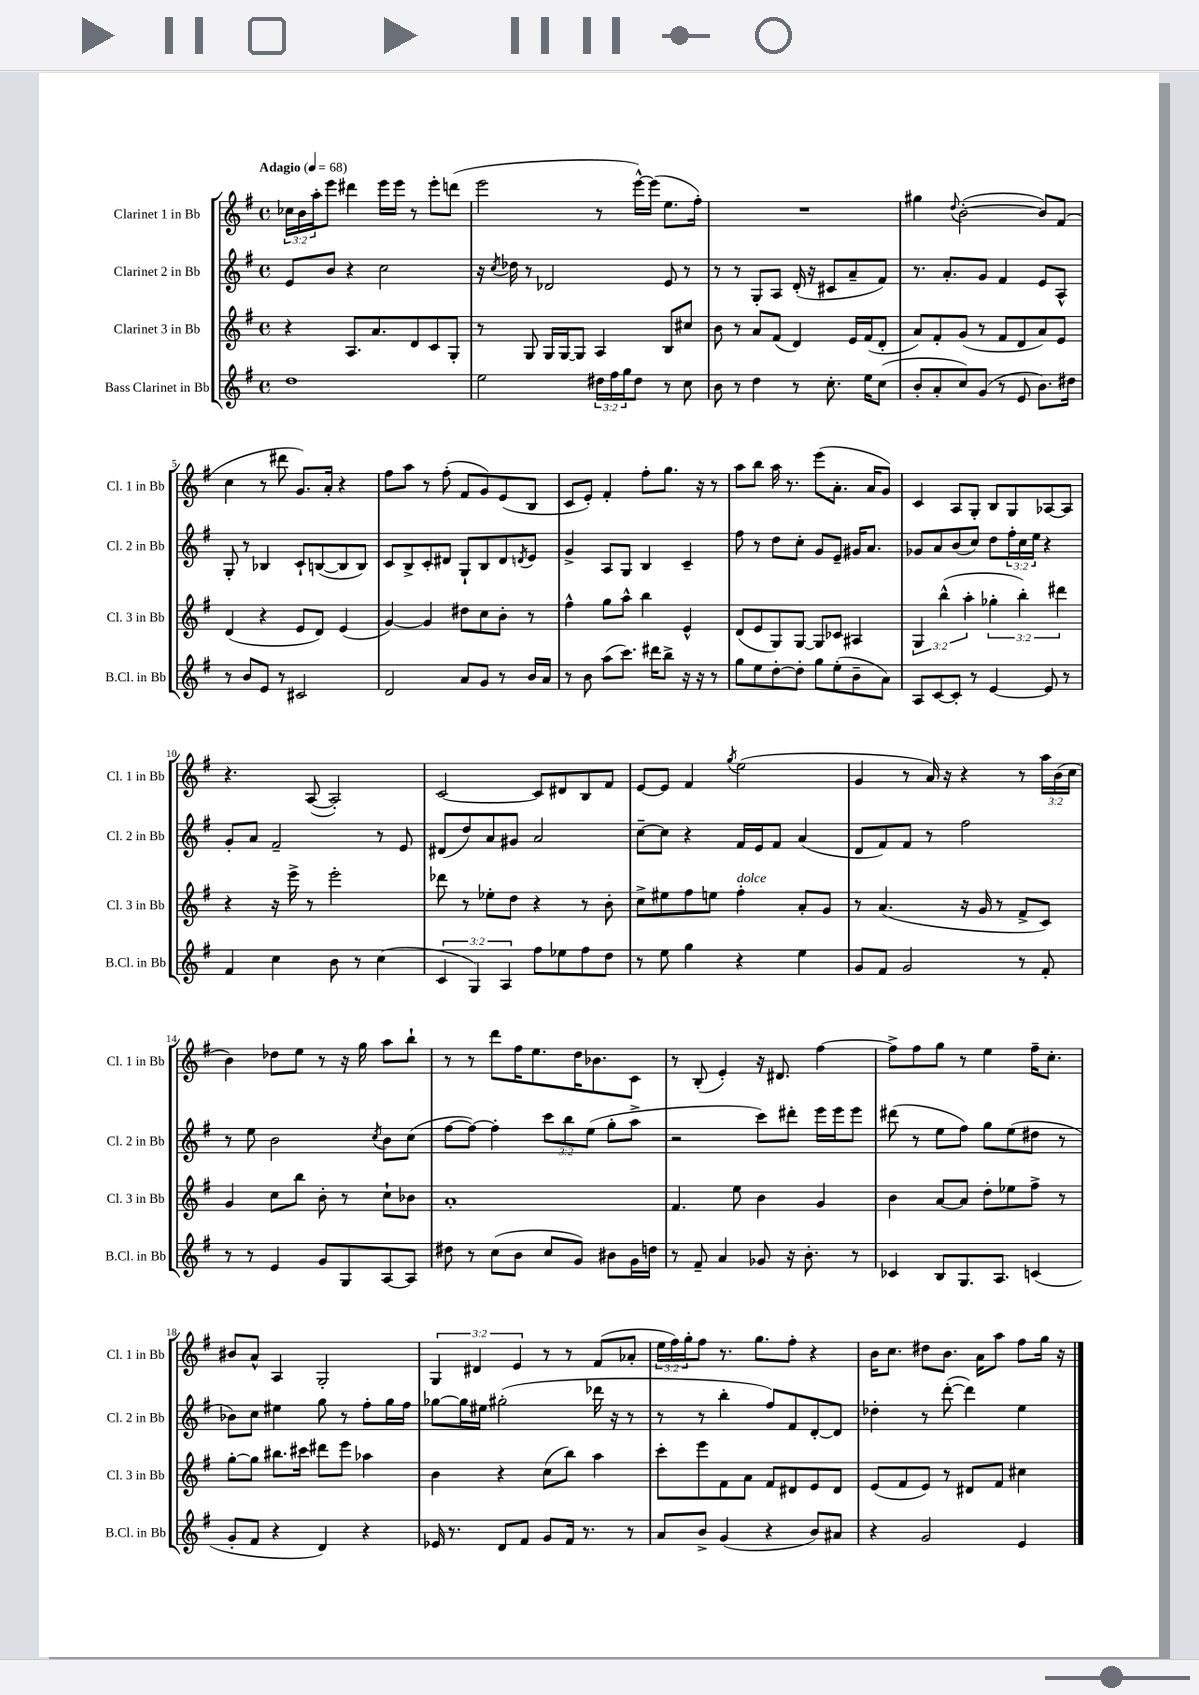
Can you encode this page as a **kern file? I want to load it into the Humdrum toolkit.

**kern	**kern	**kern	**kern
*staff4	*staff3	*staff2	*staff1
*clefG2	*clefG2	*clefG2	*clefG2
*k[f#]	*k[f#]	*k[f#]	*k[f#]
*M4/4	*M4/4	*M4/4	*M4/4
*met(c)	*met(c)	*met(c)	*met(c)
*MM68	*MM68	*MM68	*MM68
1dd	4r	8e/L	24cc-\LL
.	.	.	24b\
.	.	.	24aa'\J
.	.	8b/J	8eee\J
.	8.A/L	4r	4ddd#\
.	8.a/	.	.
.	.	2cc\	16eee\LL
.	.	.	16eee\JJ
.	8d/	.	8r
.	8c/	.	8eee'\L
.	8G'/J	.	(8ddd\J
=	=	=	=
2ee\	8r	16r	2eee\
.	.	8qcc/	.
.	.	16dd-\	.
.	8G/	8r	.
.	16G/LL	2d-/	.
.	[16G/J	.	.
.	8G/]J	.	.
24dd#\LL	4A/	.	8r
24ff#\	.	.	.
24gg\J	.	.	.
8dd#\J	.	.	[16eee^^\LL)
.	.	.	(16eee\]JJ
8r	8B/L	8e/	8.ee\L
8cc\	8cc#/J	8r	.
.	.	.	16ff#'\Jk)
=	=	=	=
8b\	8b\	8r	1r
8r	8r	8r	.
4dd\	8a/L	8G'/L	.
.	(8f#/J	8A/J	.
8r	4d/)	(16d'/	.
.	.	16r	.
8.cc'\	.	8c#/L	.
.	16e/LL	8a~/	.
16ee\LK	(16f#/J	.	.
(8cc\J	8d'/J	8f#/J)	.
=	=	=	=
8b'/L	8a/L)	8.r	4gg#\
8a'/	8f#'/	.	.
.	.	8.a'/L	.
.	.	.	8qqdd/
8cc/)	(8g/J	.	([2b'\
(8g/J	8r	8g/J	.
8r	8f#/L	4f#/	.
8e/	8d/	.	.
8.b\L)	8a/)	8e/L	8b/]L)
.	8e/J	8A^^/J	(8f#/J
16dd#\Jk	.	.	.
=	=	=	=
8r	(4d/	8G'/	4cc\
8b/L	.	8r	.
8e/J	4r	4B-/	8r
8r	.	.	8ddd#\
2c#/	8e/L	8c`/L	8.g/L)
.	8d/J)	([8B/	.
.	.	.	16a'/Jk
.	(4e/	8B/]	4r
.	.	8B/J)	.
=	=	=	=
2d/	[4g/)	8c/L	8ff#\L
.	.	8B^/	8aa\J
.	4g/]	8c'/	8r
.	.	8d#/J	(8ff#'\
8a/L	8dd#\L	8G`/L	8f#/L
8g/J	8cc\	8B/	8g/)
8r	8b'\J	8d#/	(8e/
.	.	8qd/	.
16b/LL	8r	8e/J	8B/J
16a/JJ	.	.	.
=	=	=	=
8r	4ff#^^\	4g^/	8c/L
8b\	.	.	8e'/J)
(8aa\L	8gg\L	8A/L	4f#'/
8.ccc\J)	8aa^^\J	8G/J	.
.	4bb\	4B/	8ff#'\L
16ddd#\LK	.	.	.
8bb^\J	.	.	8.gg\J
16r	4e^^/	4c~/	.
16r	.	.	16r
8r	.	.	8r
=	=	=	=
8gg\L	(8d/L	8ff#\	8aa\L
8ee\	8e/	8r	8bb\J
[8dd'\	8G/)	8dd\L	16aa\
.	.	.	8.r
8dd'\]J	[8G/J	8cc'\J	.
8gg\L	8G/]L	8g/L	(8eee\L
(8ee'\	8c-/J	8e~/J	8.a'\J
8b~\	4A#/	16g#/LK	.
.	.	8.a/J	16a/LK
8a\J)	.	.	8g/J)
=	=	=	=
8A/L	6G/	8g-/L	4c/
[8c/	.	8a/	.
.	(6bb^^\	.	.
8c'/]J	.	(8b/	8A/L
.	6aa'\	.	.
8r	.	8cc/J)	8G'/J
[4e/	6gg-'\	8dd\L	8B/L
.	.	24ff#'\L	8G/
.	6bb'\)	24cc\	.
.	.	24ee\JJ	.
8e/]	.	4r	[8A-/
.	6ddd#\	.	.
8r	.	.	8A-/]J
=	=	=	=
4f#/	4r	8g'/L	4.r
.	.	8a/J	.
4cc\	16r	2f#~/	.
.	16eee^\	.	.
.	8r	.	([8A/
8b\	2eee'\	.	2A'/])
8r	.	.	.
(4cc\	.	8r	.
.	.	8e/	.
=	=	=	=
6c/	8ddd-\	(8d#/L	[2c/
.	8r	8dd/)	.
6G/)	.	.	.
.	8ee-'\L	8a/	.
6A/	.	.	.
.	8dd\J	8g#/J	.
8ff#\L	4r	2a/	8c/]L
8ee-\	.	.	8d#/
8ff#\	8r	.	8B/
8dd\J	8b'\	.	8f#/J
=	=	=	=
8r	8cc^\L	[8cc~\L	[8e/L
8ee\	8ee#\	8cc\]J	8e/]J
4gg\	8ff#\	4r	4f#/
.	8ee\J	.	.
.	.	.	8qgg/
4r	4ff#'\	16f#/LL	(2ee\
.	.	16e/J	.
.	.	8f#/J	.
4ee\	8a'/L	(4a/	.
.	8g/J	.	.
=	=	=	=
8g/L	8r	8d/L	4g/
8f#/J	(4.a/	8f#/)	.
2g/	.	8f#/J	8r
.	.	8r	16a/)
.	.	.	16r
.	16r	2ff#\	4r
.	16g/	.	.
.	8r	.	.
8r	8f#^/L	.	8r
8f#'/	8c/J)	.	24aa\LL
.	.	.	(24b\
.	.	.	24cc\JJ
=	=	=	=
8r	4g/	8r	4b\)
8r	.	8ee\	.
4e/	8cc\L	2b\	8dd-\L
.	8bb\J	.	8ee\J
8g/L	8b'\	.	8r
8G/	8r	.	16r
.	.	.	16gg\
.	.	8qcc/	.
[8A/	8cc`\L	8b\L	8aa\L
8A/]J	8b-\J	(8cc\J	8bb`\J
=	=	=	=
8dd#\	1a'	[8ff#\L	8r
8r	.	8ff#\_J)	8r
(8cc\L	.	4ff#'\]	8ddd\L
8b\J	.	.	16ff#\K
.	.	.	8.ee\
8cc/L	.	12ccc\L	.
.	.	12bb\	.
8g/J)	.	.	16dd\K
.	.	(12ee\J	.
.	.	.	8.b-\
8b#\L	.	8gg'\L	.
16g\L	.	8aa^\J	8c\J
16dd\JJ	.	.	.
=	=	=	=
8r	4.f#/	2r	8r
8f#~/	.	.	(8B'/
4a/	.	.	4e'/)
.	8ee\	.	.
8g-/	4b\	8ccc\L)	16r
.	.	.	8.d#/
16r	.	8ddd#'\J	.
8.b'\	.	.	.
.	4g/	16eee\LL	[4ff#\
.	.	16eee\J	.
8r	.	8eee\J	.
=	=	=	=
4c-/	4b\	(8ddd#\	8ff#^\]L
.	.	8r	8ff#\
8B/L	[8a/L	8ee\L	8gg\J
8.G/	8a/]J	8ff#\J)	8r
.	8dd'\L	8gg\L	4ee\
8.A/J	.	.	.
.	8ee-\	(8ee\	.
(4c/	8ff#^\J	8dd#\J	16ff#~\LK
.	.	.	8.cc'\J
.	8r	8r	.
=	=	=	=
8g'/L	[8gg'\L	8b-\L)	8b#/L
8f#/J	8gg\]J	8cc\J	8a^^/J
4r	8.bb#\L	4ee#\	4A/
.	16ccc#\Jk	.	.
4d/)	8ddd#\L	8gg\	2G'/
.	8eee\J	8r	.
4r	4aa-\	8ff#'\L	.
.	.	16gg\L	.
.	.	16ff#\JJ	.
=	=	=	=
16e-/	4b\	[8gg-\L	6G/
8.r	.	.	.
.	.	16gg-\]L	.
.	.	.	6d#/
.	.	16ee#\JJ	.
8d/L	4r	(2gg#'\	.
.	.	.	6e/
8f#/J	.	.	.
8g/L	(8cc\L	.	8r
16f#/Jk	8bb\J)	.	8r
8.r	.	.	.
.	4aa\	16ddd-\	(8f#/L
.	.	16r	.
8r	.	8r	8a-'/J
=	=	=	=
8a/L	8ccc'\L	8r	24ee\LL
.	.	.	24ff#\)
.	.	.	24gg'\J
8b^/J	8eee\	8r	8ff#\J
(4g/	8f#\	4bb'\	8.r
.	8a\J	.	.
.	.	.	8.gg\L
4r	8f#/L	8ff#/L)	.
.	8d#/	8f#/	8ff#'\J
8b/L)	8e/	[8d'/	4r
8a#/J	8d#/J	8d/]J	.
=	=	=	=
4r	(8e/L	4dd-'\	16b\LK
.	.	.	8.cc\J
.	8f#/	.	.
2g/	8e/J)	8r	8dd#\L
.	8r	([8ddd'\	8.b\J
.	8d#/L	4ddd\])	.
.	.	.	16a\LK
.	8f#/J	.	8aa\J
4e/	4cc#\	4ee\	8ff#\L
.	.	.	16gg\Jk
.	.	.	16r
==	==	==	==
*-	*-	*-	*-
